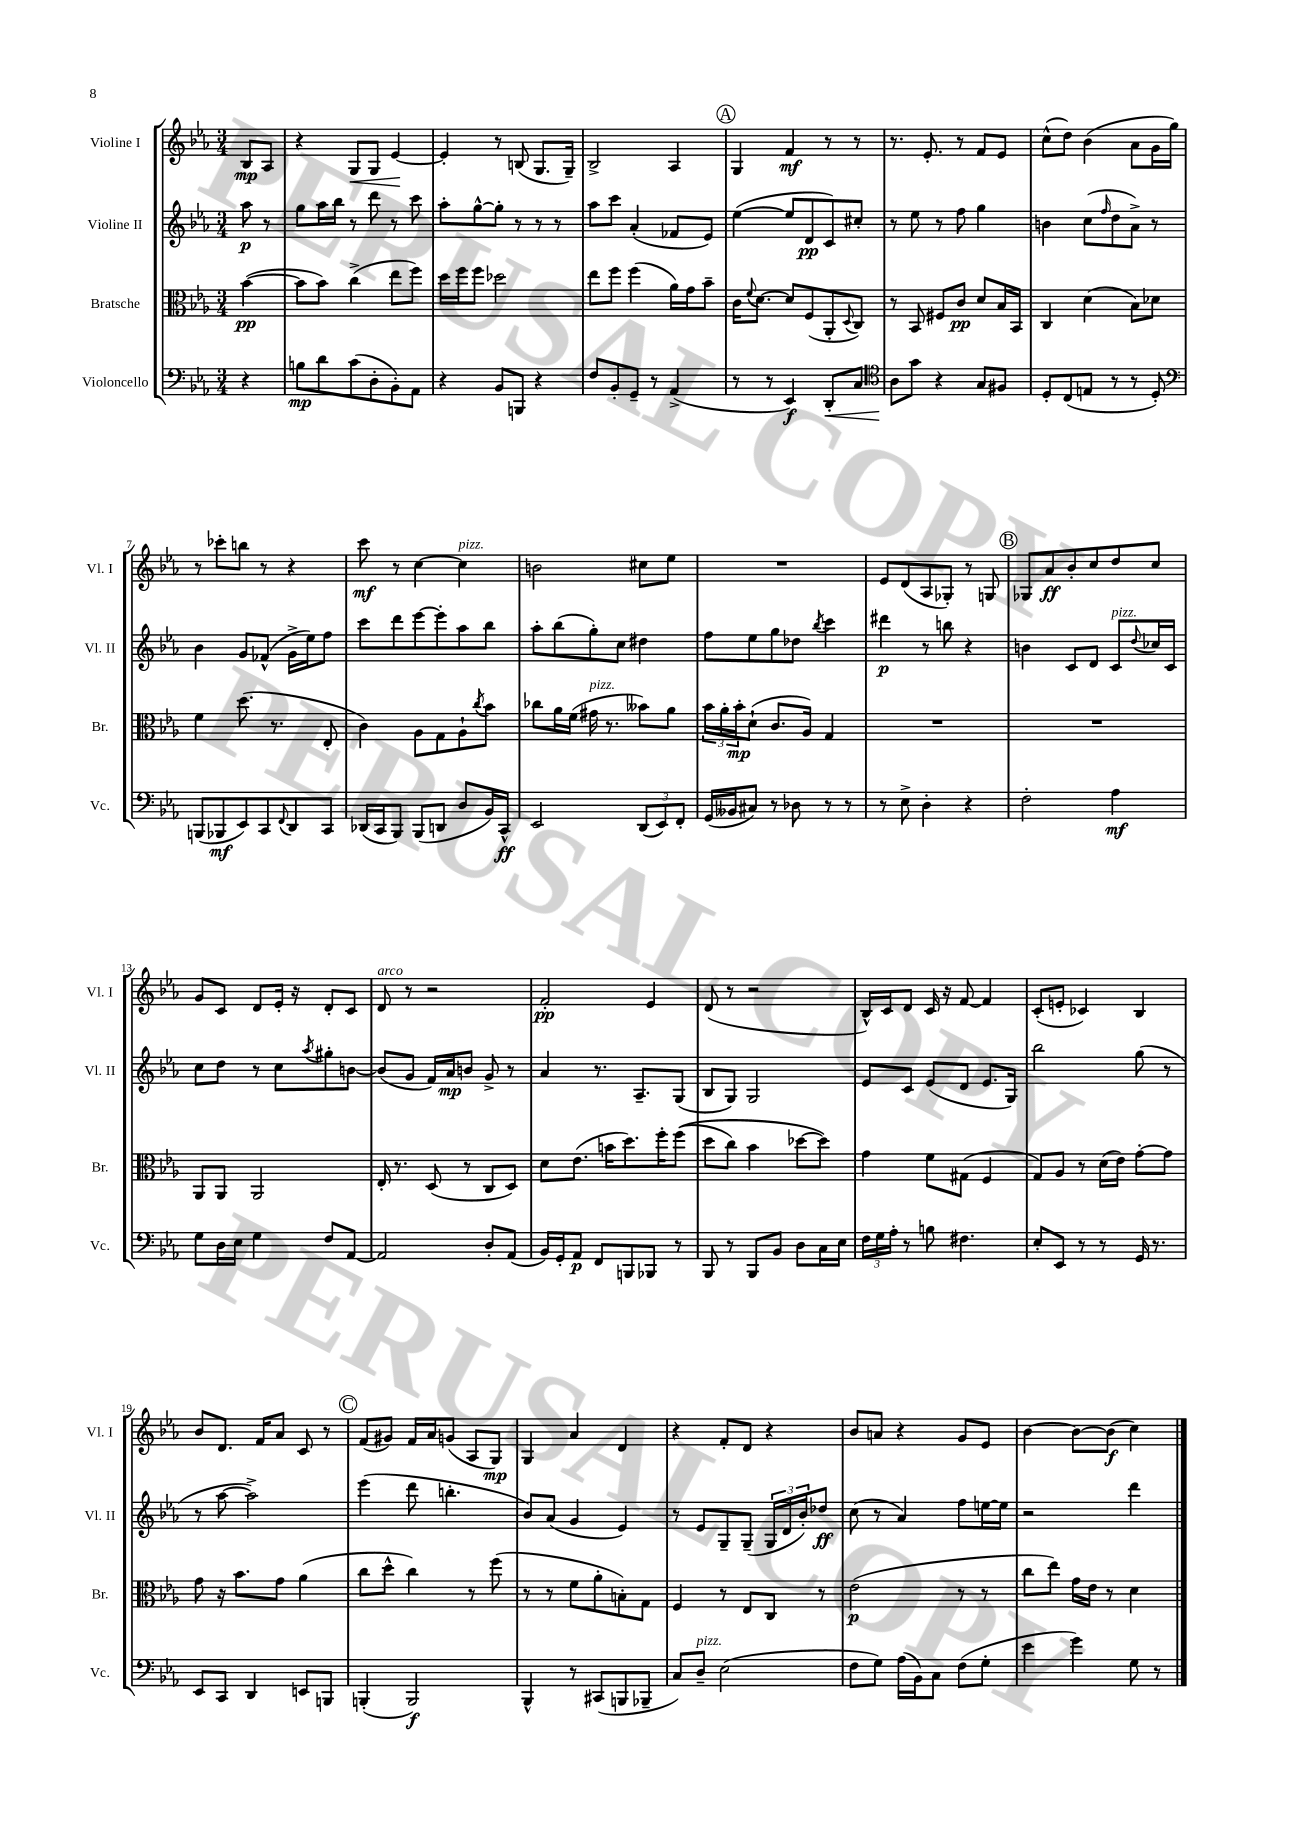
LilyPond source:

<<
\new StaffGroup <<
\new Staff = "s0" \with { instrumentName = "Violine I" shortInstrumentName = "Vl. I" } {
    \clef treble \key ees \major \numericTimeSignature \time 3/4 \partial 4
    bes8\mp aes8 |
    r4 g8\< g8 ees'4~\! |
    ees'4-. r8 b8( g8. g16--) |
    bes2-> aes4 |
    \mark \markup { \circle "A" } g4 f'4\mf r8 r8 |
    r8. ees'8.-. r8 f'8 ees'8 |
    c''8-^( d''8) bes'4( aes'8 g'16 g''16) |
    r8 ces'''8-. b''8 r8 r4 |
    c'''8\mf r8 c''4~ c''4^\markup { \italic "pizz." } |
    b'2 cis''8 ees''8 |
    R2. |
    ees'8 d'8( aes8 ges8-.) r8 g8 |
    \mark \markup { \circle "B" } ges8 aes'8\ff bes'8-. c''8 d''8 c''8 |
    g'8 c'8 d'8 ees'16-. r16 d'8-. c'8 |
    d'8^\markup { \italic "arco" } r8 r2 |
    f'2-.\pp ees'4 |
    d'8( r8 r2 |
    bes16-^) c'16 d'8 c'16 r16 f'8~ f'4 |
    c'8-.( e'8-. ces'4) bes4 |
    bes'8 d'8. f'16 aes'8 c'8 r8 |
    \mark \markup { \circle "C" } f'8( gis'8) f'16 aes'16 g'8( aes8 g8\mp) |
    g4 aes'4 d'4 |
    r4 f'8-. d'8 r4 |
    bes'8 a'8 r4 g'8 ees'8 |
    bes'4~ bes'8~ bes'8\f( c''4) \bar "|." |
}
\new Staff = "s1" \with { instrumentName = "Violine II" shortInstrumentName = "Vl. II" } {
    \clef treble \key ees \major \numericTimeSignature \time 3/4 \partial 4
    aes''8\p r8 |
    g''8 aes''16 bes''16 r8 d'''8 r8 c'''8 |
    aes''8-. g''8~-^ g''8-. r8 r8 r8 |
    aes''8 c'''8 aes'4-.( fes'8 ees'8) |
    \mark \markup { \circle "A" } ees''4~( ees''8 d'8\pp c'8) cis''8-. |
    r8 ees''8 r8 f''8 g''4 |
    b'4 c''8( \grace { f''16 } d''8 aes'8->) r8 |
    bes'4 g'8 fes'8-^( g'16-> ees''16) f''8 |
    c'''8 d'''8 ees'''8~ ees'''8-. aes''8 bes''8 |
    aes''8-. bes''8( g''8-.) c''8 dis''4 |
    f''8 ees''8 g''8 des''8 \acciaccatura { bes''8 } c'''4 |
    dis'''4\p r8 b''8 r4 |
    \mark \markup { \circle "B" } b'4 c'8 d'8 c'8^\markup { \italic "pizz." } \appoggiatura { d''8 } ces''16 c'16 |
    c''8 d''8 r8 c''8 \acciaccatura { aes''8 } gis''8-. b'8~ |
    b'8( g'8 f'16) aes'16\mp b'8 g'8-> r8 |
    aes'4 r8. aes8.-- g8( |
    bes8 g8) g2 |
    ees'8 c'8 ees'8( d'8 ees'8. g16) |
    bes''2 g''8( r8 |
    r8 aes''8~ aes''2->) |
    \mark \markup { \circle "C" } ees'''4( d'''8 b''4.-. |
    bes'8) aes'8( g'4 ees'4) |
    r8 ees'8 g8-- g8--( \tuplet 3/2 { g16 d'16 bes'16-.) } des''8\ff |
    c''8( r8 aes'4) f''8 e''16~ e''16 |
    r2 d'''4 \bar "|." |
}
\new Staff = "s2" \with { instrumentName = "Bratsche" shortInstrumentName = "Br." } {
    \clef alto \key ees \major \numericTimeSignature \time 3/4 \partial 4
    bes'4~\pp( |
    bes'8 bes'8) c''4->( ees''8 f''8) |
    d''16 f''16 f''8 des''2 |
    ees''8 f''8 f''4( aes'16) g'16 bes'8-- |
    \mark \markup { \circle "A" } c'16 \appoggiatura { f'8 } d'8.~ d'8 f8( aes,8-. \appoggiatura { d8 } c8) |
    r8 bes,8 fis8 c'8\pp d'8 bes16 bes,16 |
    c4 d'4( bes8) des'8 |
    f'4 d''8.( r8. ees8-. |
    c'4) aes8 g8 aes8-! \acciaccatura { c''8 } bes'8 |
    ces''8 aes'16 f'16( gis'16^\markup { \italic "pizz." } r8. beses'8) aes'8 |
    \tuplet 3/2 { bes'16 aes'16-. bes'16-.\mp } d'8-!( c'8. aes16) g4 |
    R2. |
    \mark \markup { \circle "B" } R2. |
    aes,8 aes,8 aes,2 |
    ees16-. r8. d8( r8 c8 d8) |
    d'8 ees'8.( b'16 d''8.) f''16-. f''8(\( |
    d''8 c''8) bes'4 des''8~ des''8\) |
    g'4 f'8 gis8( f4 |
    g8) aes8 r8 d'16( ees'16) g'8~-. g'8 |
    g'8 r16 bes'8. g'8 aes'4( |
    \mark \markup { \circle "C" } c''8 d''8-^ c''4) r8 f''8( |
    r8 r8 f'8 aes'8-. b8-.) g8 |
    f4 r8 ees8 c8 r8 |
    ees'2\p( r8 r8 |
    c''8 ees''8) g'16 ees'16 r8 d'4 \bar "|." |
}
\new Staff = "s3" \with { instrumentName = "Violoncello" shortInstrumentName = "Vc." } {
    \clef bass \key ees \major \numericTimeSignature \time 3/4 \partial 4
    r4 |
    b8\mp d'8 c'8( d8-. bes,8-.) aes,8 |
    r4 bes,8 b,,8 r4 |
    f8 bes,8-. g,8-- r8 aes,4->( |
    \mark \markup { \circle "A" } r8 r8 ees,4\f) d,8-.\< c8 |
    \clef tenor aes8\! g'8 r4 g8 fis8 |
    d8-. c8( e8 r8 r8 d8-.) |
    \clef bass b,,8( bes,,8\mf ees,8) c,8 \appoggiatura { f,8 } d,8 c,8 |
    des,16( c,16 bes,,8) bes,,8( d,8 d8 bes,16) c,16-^\ff |
    ees,2 \tuplet 3/2 { d,8( ees,8) f,8-. } |
    g,16( beses,16 cis8) r8 des8 r8 r8 |
    r8 ees8-> d4-. r4 |
    \mark \markup { \circle "B" } f2-. aes4\mf |
    g8 d16 ees16 g4 f8 aes,8~ |
    aes,2 d8-. aes,8( |
    bes,16) g,16-. aes,8\p f,8 b,,8 bes,,8 r8 |
    bes,,8 r8 bes,,8 bes,8 d8 c16 ees16 |
    \tuplet 3/2 { f16 g16 aes16-. } r8 b8 fis4. |
    ees8-. ees,8 r8 r8 g,16 r8. |
    ees,8 c,8 d,4 e,8 b,,8 |
    \mark \markup { \circle "C" } b,,4-.( b,,2\f) |
    bes,,4-^ r8 cis,8( b,,8 bes,,8-- |
    c8) d8--^\markup { \italic "pizz." } ees2( |
    f8 g8) aes16( bes,16) c8 f8( g8-. |
    ees'4 g'4) g8 r8 \bar "|." |
}
>>
>>
